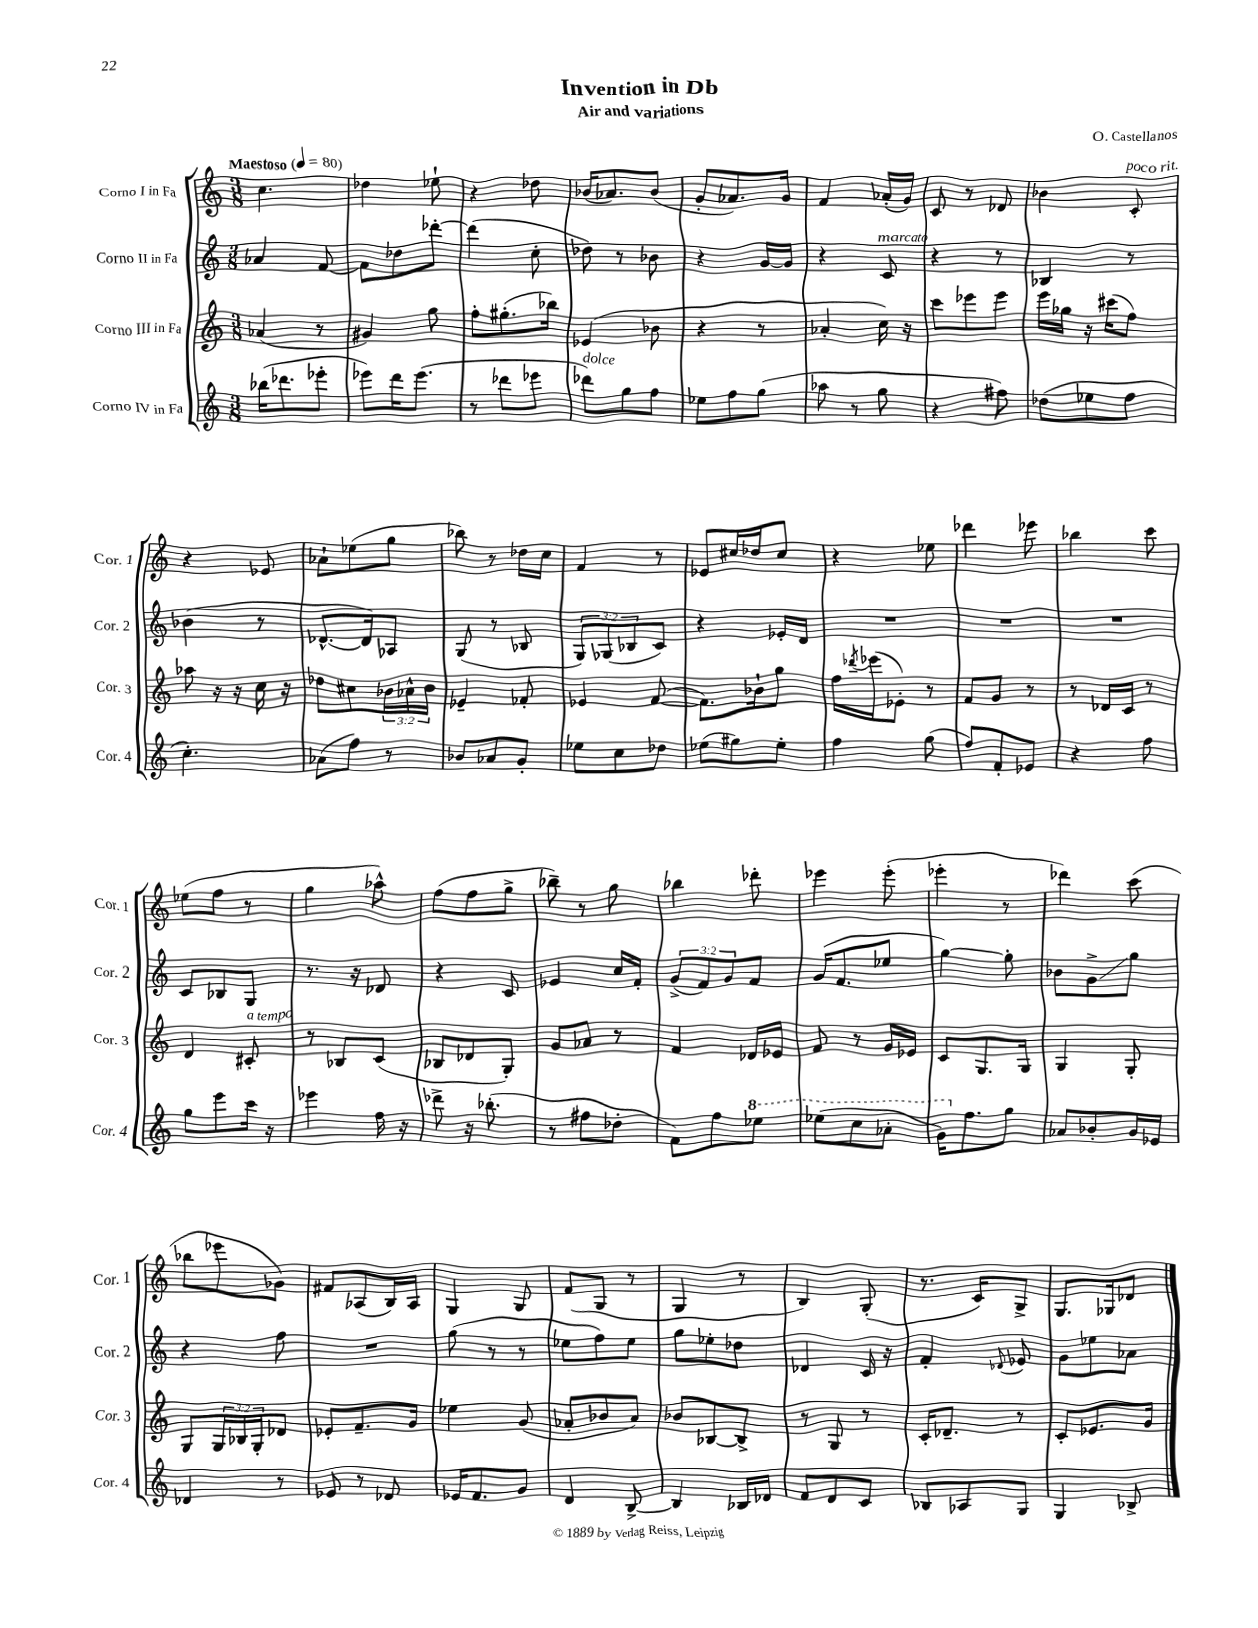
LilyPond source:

\header { title = "Invention in Db" composer = "O. Castellanos" subtitle = "Air and variations" }
<<
\new StaffGroup <<
\new Staff = "s0" \with { instrumentName = "Corno I in Fa" shortInstrumentName = "Cor. 1" } {
    \clef treble \key c \major \numericTimeSignature \time 3/8 \tempo "Maestoso" 4 = 80
    c''4. |
    des''4 ees''8-! |
    r4 des''8 |
    bes'16( aes'8.) bes'8( |
    g'8-. aes'8.) g'16 |
    f'4 aes'16-.( g'16) |
    c'8 r8 des'8 |
    bes'4 c'8-.^\markup { \italic "poco rit." } |
    r4 ees'8 |
    aes'8-! ees''8( g''8 |
    bes''8) r8 des''16 c''16 |
    f'4 r8 |
    ees'8 cis''16 des''16 cis''8 |
    r4 ees''8 |
    des'''4 ees'''8 |
    bes''4 c'''8 |
    ees''8( f''8 r8 |
    g''4 aes''8-^) |
    f''8( f''8 g''8-> |
    bes''8--) r8 g''8 |
    bes''4 des'''8-. |
    ees'''4 ees'''8-.( |
    ees'''4-. r8 |
    des'''4) c'''8( |
    bes''8 ees'''8 ges'8) |
    fis'8 aes8( b16) aes16 |
    g4 g8 |
    f'8( g8 r8 |
    g4 r8 |
    b4) g8-.( |
    r8. c'16) g8-> |
    g8. ges16 des'8 \bar "|." |
}
\new Staff = "s1" \with { instrumentName = "Corno II in Fa" shortInstrumentName = "Cor. 2" } {
    \clef treble \key c \major \numericTimeSignature \time 3/8 \override Staff.TupletNumber.text = #tuplet-number::calc-fraction-text
    aes'4 f'8~ |
    f'8 des''8 des'''8~-. |
    des'''4( c''8-. |
    des''8) r8 bes'8 |
    r4 g'16~ g'16 |
    r4 c'8^\markup { \italic "marcato" } |
    r4 r8 |
    bes4 r8 |
    bes'4( r8 |
    des'8.~-^ des'16) aes8 |
    g8( r8 bes8 |
    \tuplet 3/2 { g8) ges8( bes8 } c'8) |
    r4 ees'16-. d'16 |
    R4. |
    R4. |
    R4. |
    c'8 bes8 g8 |
    r8. r16 des'8 |
    r4 c'8 |
    ees'4 c''16 f'16-. |
    \tuplet 3/2 { g'8->( f'8) g'8 } f'8 |
    g'16( f'8. ees''8 |
    g''4~) g''8-. |
    bes'8 g'8->\glissando g''8 |
    r4 f''8 |
    R4. |
    g''8( r8 r8 |
    ees''8 f''8) ees''8 |
    g''8 ees''8-. des''8 |
    des'4 c'16 r16 |
    f'4-. \appoggiatura { des'8 } ees'8 |
    g'8 ees''8 aes'8 \bar "|." |
}
\new Staff = "s2" \with { instrumentName = "Corno III in Fa" shortInstrumentName = "Cor. 3" } {
    \clef treble \key c \major \numericTimeSignature \time 3/8 \override Staff.TupletNumber.text = #tuplet-number::calc-fraction-text
    aes'4( r8 |
    gis'4) g''8 |
    f''8-. gis''8.-.( bes''16) |
    ees'4( bes'8 |
    r4 r8 |
    aes'4-. c''16) r16 |
    c'''8 ees'''8 ees'''8 |
    e'''16 ges''16 r16 cis'''16( f''8) |
    aes''8 r16 r16 c''16 r16 |
    des''8 cis''8 \tuplet 3/2 { bes'16 aes'16-^ bes'16 } |
    ees'4-- fes'8-. |
    ees'4 f'8~( |
    f'8.) bes'16-! g''8 |
    f''16 \acciaccatura { des'''8 } ees'''16( ees'8-.) r8 |
    f'8 g'8 r8 |
    r8 des'16 c'16 r8 |
    d'4 cis'8-.^\markup { \italic "a tempo" } |
    r8 bes8 c'8( |
    bes8 des'8 g8-.) |
    g'8 aes'8 r8 |
    f'4 des'16 ees'16 |
    f'8 r8 g'16 ees'16 |
    c'8 g8. g16 |
    g4 g8-. |
    g8 \tuplet 3/2 { g16 bes16 g16-. } des'8 |
    ees'8-. f'8.-- g'16 |
    ees''4 g'8( |
    aes'8-. bes'8 aes'8) |
    bes'8 bes8~ bes8-> |
    r8 g8 r8 |
    c'16-. des'8.-- r8 |
    c'8-. ees'8. g'16 \bar "|." |
}
\new Staff = "s3" \with { instrumentName = "Corno IV in Fa" shortInstrumentName = "Cor. 4" } {
    \clef treble \key c \major \numericTimeSignature \time 3/8
    bes''16( des'''8. ees'''8-. |
    ees'''8) d'''16 ees'''8.( |
    r8 des'''8 ees'''8 |
    des'''8^\markup { \italic "dolce" }) g''8 f''8 |
    ees''8 f''8 g''8( |
    aes''8 r8 g''8 |
    r4 fis''8) |
    des''8( ees''8 f''8 |
    c''4.-.) |
    aes'8( f''8) r8 |
    bes'8 aes'8 g'8-. |
    ees''8 c''8 des''8 |
    ees''8( gis''8) ees''8-. |
    f''4 g''8( |
    f''8) f'8-. ees'8 |
    r4 f''8 |
    g''8 e'''8 c'''16 r16 |
    ees'''4 f''16 r16 |
    des'''8-> r16 bes''8.-.( |
    r8 fis''8 des''8-. |
    f'8) f''8 \ottava #1 ees'''8 |
    ees'''8( c'''8 aes''8-. |
    g''16) \ottava #0 f''8. g''8 |
    aes'8 bes'8-. g'16 ees'16 |
    des'4 r8 |
    ees'8 r8 des'8 |
    ees'16 f'8. g'8 |
    d'4 b8~-> |
    b4 bes16 des'16 |
    f'8 d'8 c'8 |
    bes8 aes8 g8 |
    g4 bes8-> \bar "|." |
}
>>
>>
\layout { \context { \Score \remove "Bar_number_engraver" } }
